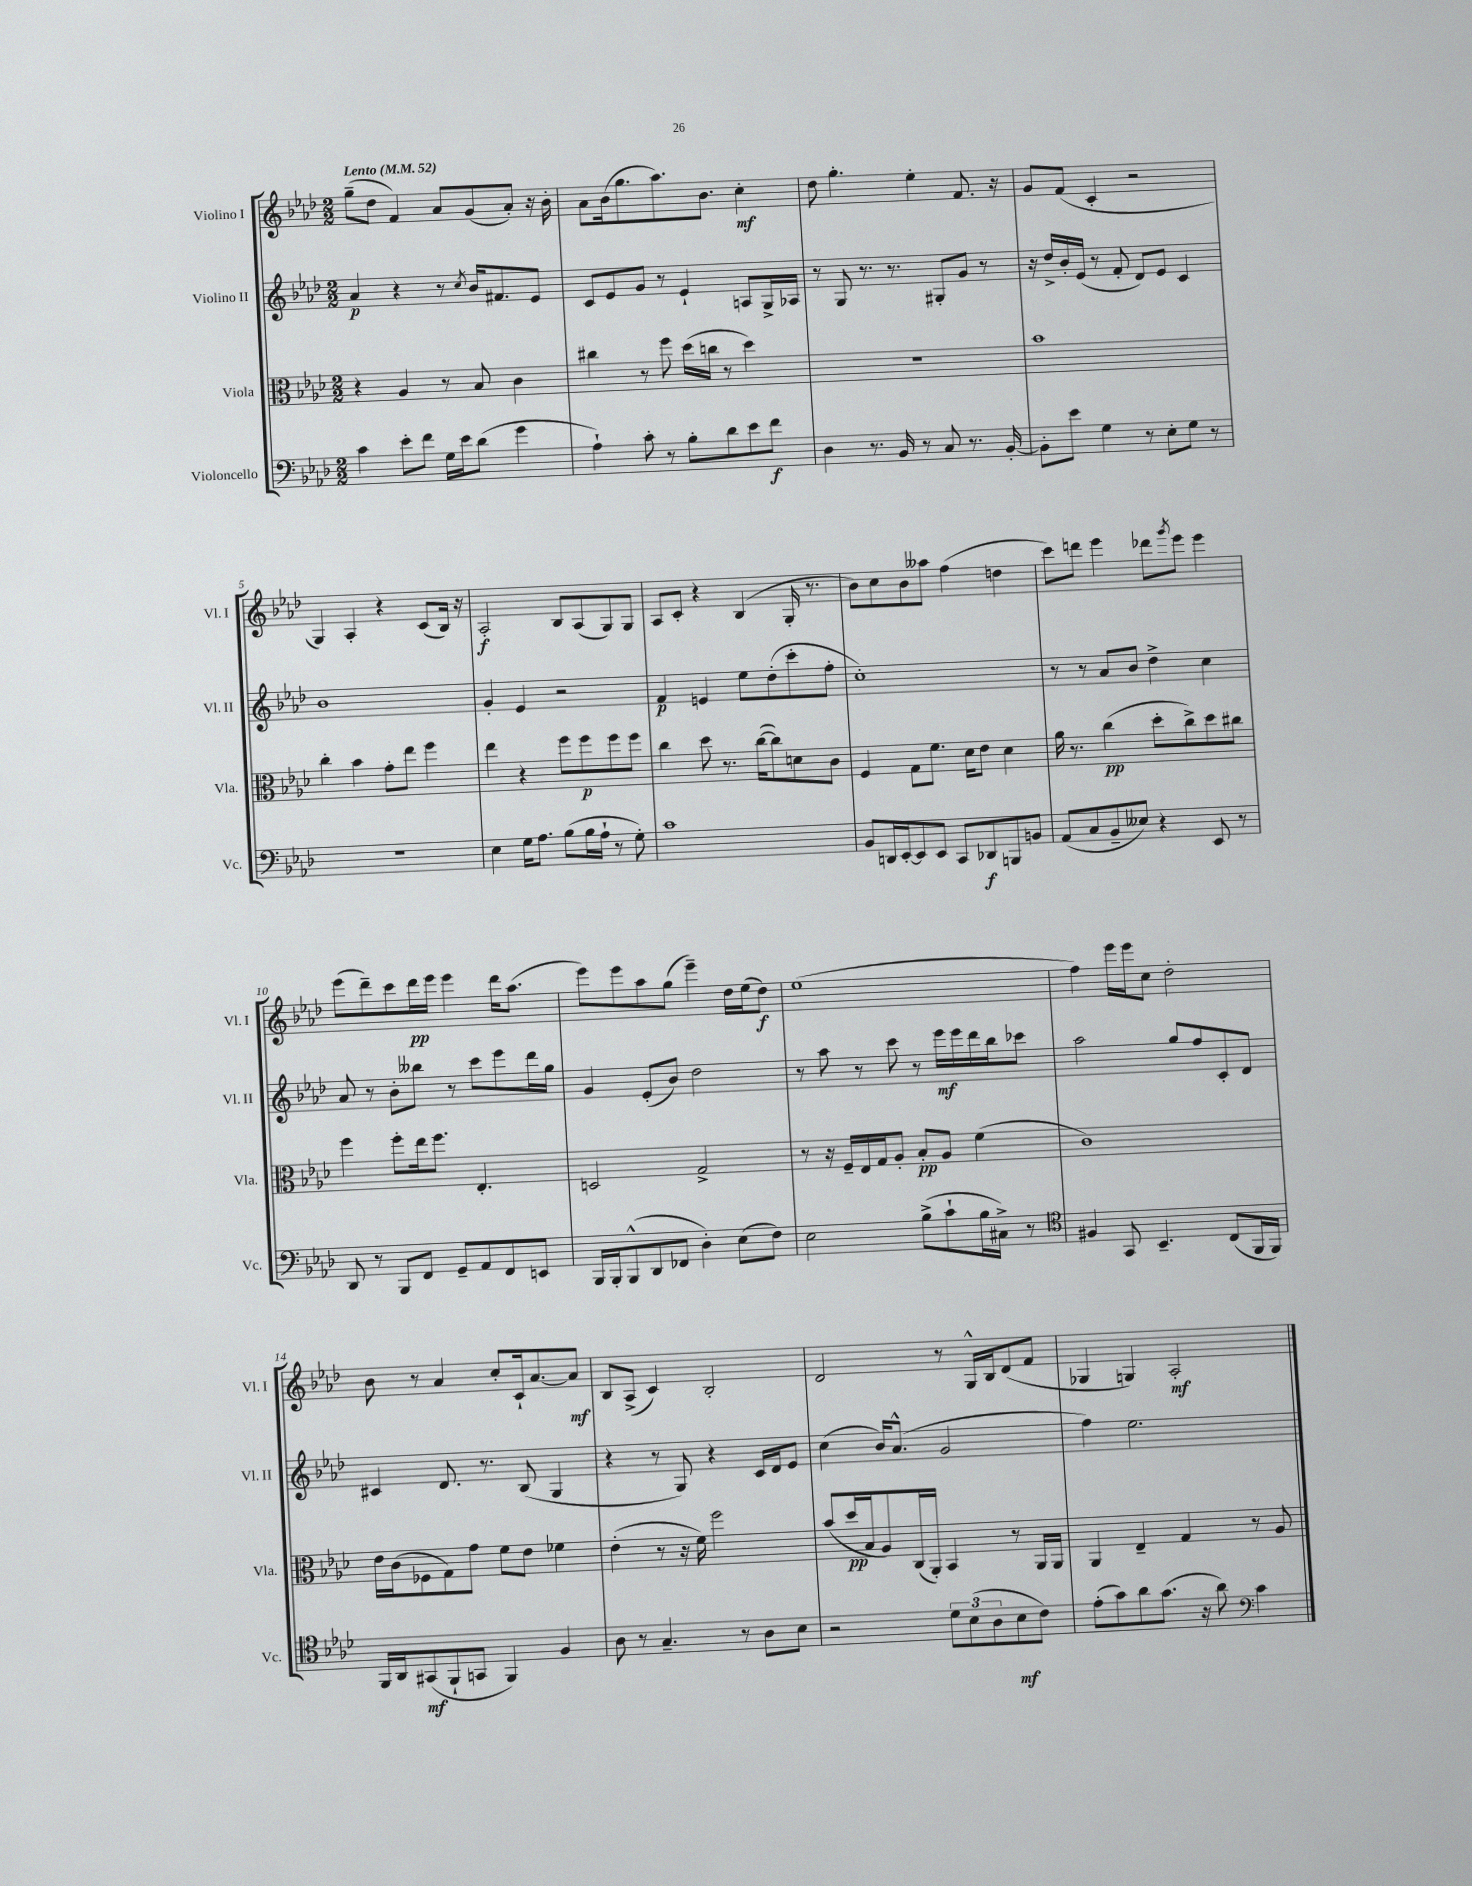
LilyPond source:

<<
\new StaffGroup <<
\new Staff = "s0" \with { instrumentName = "Violino I" shortInstrumentName = "Vl. I" } {
    \clef treble \key aes \major \numericTimeSignature \time 2/2 \tempo "Lento" 4 = 52
    g''8--( des''8 f'4) aes'8 g'8( aes'8-.) r16 bes'16-. |
    aes'8 bes'16( g''8. aes''8.) bes'8. c''4-.\mf |
    des''8 g''4.-. ees''4-. f'8. r16 |
    g'8 f'8( c'4-. r2 |
    g4) aes4-. r4 c'8( bes16) r16 |
    aes2-.\f bes8 aes8( g8) g8 |
    aes8 c'8-. r4 bes4( g16-. r8. |
    bes'8) c''8 bes'8 aeses''8 f''4( d''4 |
    c'''8) d'''8 ees'''4 des'''8 \acciaccatura { g'''8 } ees'''8 ees'''4 |
    ees'''8( des'''8--) c'''8 des'''16\pp ees'''16 ees'''4 des'''16 aes''8.( |
    ees'''8) ees'''8 aes''8 g''8( ees'''4--) des''16 ees''16( des''8\f) |
    ees''1( |
    f''4) ees'''16 ees'''16 c''8 des''2-. |
    bes'8 r8 aes'4 c''8-. c'16-! aes'8.~ aes'8\mf |
    bes8 aes8->( c'4) bes2-. |
    des'2 r8 g16-^ bes16 des'8( f'8 |
    ges4 g4) aes2-.\mf \bar "|." |
}
\new Staff = "s1" \with { instrumentName = "Violino II" shortInstrumentName = "Vl. II" } {
    \clef treble \key aes \major \numericTimeSignature \time 2/2
    aes'4\p r4 r8 \acciaccatura { c''8 } bes'16 fis'8. ees'8 |
    c'8 ees'8 g'8 r8 ees'4-! a8 g16-> aes16 |
    r8 g8 r8. r8. gis8-. g'8 r8 |
    r16 des''16-> bes'16-. ees'16( r8 f'8-. des'8) ees'8 c'4 |
    bes'1 |
    g'4-. ees'4 r2 |
    f'4\p e'4 ees''8 des''8-.( c'''8-. f''8-. |
    c''1-.) |
    r8 r8 aes'8 bes'8 des''4-> c''4 |
    aes'8 r8 bes'8-. beses''8 r8 c'''8 ees'''8 des'''16 g''16 |
    g'4 ees'8-.( bes'8) des''2 |
    r8 aes''8 r8 c'''8 r8 ees'''16\mf ees'''16 des'''16 bes''16 ces'''8 |
    aes''2 g''8 f''8 c'8-. des'8 |
    cis'4 des'8. r8. bes8( g4 |
    r4 r8 g8) r4 c'16 des'16 ees'8 |
    c''4( bes'16) aes'8.-^( g'2 |
    f''4) ees''2. \bar "|." |
}
\new Staff = "s2" \with { instrumentName = "Viola" shortInstrumentName = "Vla." } {
    \clef alto \key aes \major \numericTimeSignature \time 2/2
    r4 aes4 r8 bes8 c'4 |
    cis''4 r8 f''8 des''16( c''16 r8 des''4) |
    r1 |
    bes'1 |
    c''4-. bes'4 g'8-. ees''8 f''4 |
    ees''4 r4 f''8 f''8\p f''8 f''8 |
    c''4 des''8 r8. c''16~( c''8) d'8 c'8 |
    f4 g8 f'8. des'16 ees'8 des'4 |
    aes'16 r8. c''4\pp( des''8-. c''8->) des''8 cis''8 |
    f''4 f''8-. ees''16 f''8. ees4.-. |
    d2 g2-> |
    r8 r16 f16-- ees16 g16 aes8-. bes8-.\pp aes8 f'4( |
    c'1) |
    ees'16 c'16( fes8 g8) g'8 f'8 ees'8 fes'4 |
    ees'4-.( r8 r16 f'16) f''2 |
    bes'8( des''16\pp bes16 aes8) c16( aes,16-.) bes,4 r8 aes,16 aes,16 |
    aes,4 ees4-- g4 r8 aes8 \bar "|." |
}
\new Staff = "s3" \with { instrumentName = "Violoncello" shortInstrumentName = "Vc." } {
    \clef bass \key aes \major \numericTimeSignature \time 2/2
    c'4 ees'8-. f'8 g16 ees'16 des'8( g'4 |
    aes4-!) c'8-. r8 bes8-. des'8 ees'8 f'8\f |
    des4 r8. bes,16 r8 c8 r8. bes,16~-. |
    bes,8-. ees'8 g4 r8 ees8-. g8 r8 |
    r1 |
    ees4 g16 aes8. bes8( bes16 aes16-! r8 g8-.) |
    c'1 |
    bes,8 d,16 ees,16~-. ees,8 ees,8 c,8 des,8\f b,,8 b,8 |
    aes,8( c8 bes,8-- eeses8) r4 ees,8 r8 |
    des,8 r8 bes,,8 f,8 g,8-- aes,8 f,8 e,8 |
    bes,,16 bes,,16-. bes,,8-^( des,8 fes,8 des4-.) ees8( f8) |
    ees2 bes8->( c'8-! bes16 cis16->) r8 |
    \clef tenor fis4 g,8 bes,4.-- c8( f,16 f,16) |
    f,16 aes,16 gis,8\mf( f,8-! g,8 f,4) f4 |
    aes8 r8 g4.-- r8 aes8 bes8 |
    r2 \tuplet 3/2 { des'8 bes8( aes8 } bes8\mf c'8) |
    ees'8-.( g'8) aes'8 g'8.( r16 aes'8) \clef bass c'4 \bar "|." |
}
>>
>>
